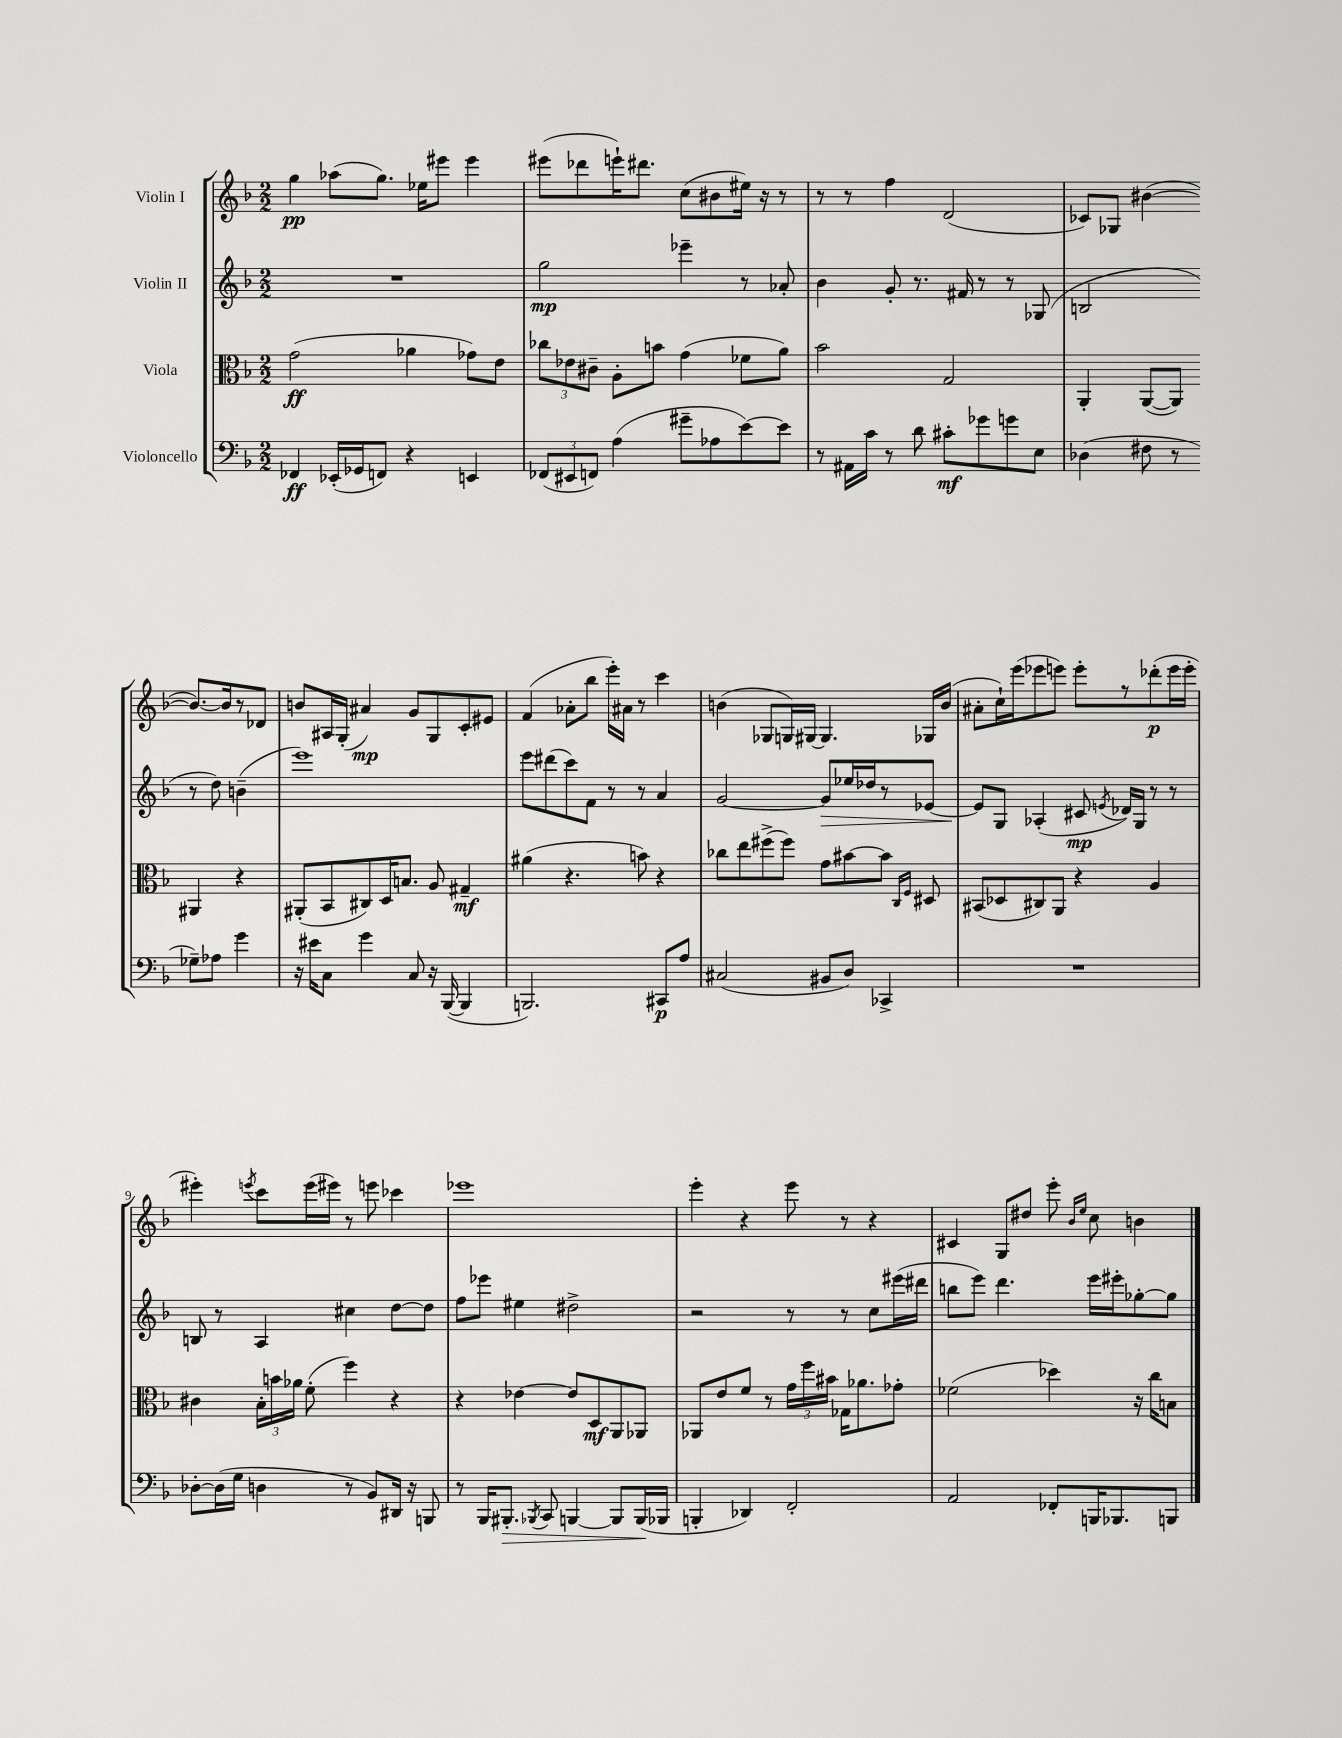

**kern	**dynam	**kern	**dynam	**kern	**dynam	**kern	**dynam
*part4	*part4	*part3	*part3	*part2	*part2	*part1	*part1
*staff4	*staff4	*staff3	*staff3	*staff2	*staff2	*staff1	*staff1
*I"Violoncello	*	*I"Viola	*	*I"Violin II	*	*I"Violin I	*
*clefF4	*	*clefC3	*	*clefG2	*	*clefG2	*
*k[b-]	*	*k[b-]	*	*k[b-]	*	*k[b-]	*
*M2/2	*	*M2/2	*	*M2/2	*	*M2/2	*
=1	=1	=1	=1	=1	=1	=1	=1
4FF-X/	ff	(2g\	ff	1r	.	4gg\	pp
(16EE-X'/LL	.	.	.	.	.	(8aa-X\L	.
16GG-X/J	.	.	.	.	.	.	.
8FFn/J)	.	.	.	.	.	8.gg\J)	.
4r	.	4a-X\	.	.	.	.	.
.	.	.	.	.	.	16ee-X\KL	.
.	.	.	.	.	.	8eee#X\J	.
4EEn/	.	8g-X\L)	.	.	.	4eee#\	.
.	.	8e\J	.	.	.	.	.
=2	=2	=2	=2	=2	=2	=2	=2
(12FF-X/L	.	12cc-X\L	.	2gg\	mp	(8eee#X\L	.
12EE#X/	.	12e-X\	.	.	.	.	.
.	.	.	.	.	.	8ddd-X\	.
12FFn/J)	.	12c#X~\J	.	.	.	.	.
(4A\	.	8A'\L	.	.	.	16eeen`\K)	.
.	.	.	.	.	.	8.ddd#X\J	.
.	.	8bn\J	.	.	.	.	.
8g#X~\L	.	(4g\	.	4eee-X~\	.	(8cc\L	.
8A-X\	.	.	.	.	.	8b#X\	.
[8e\)	.	8f-X\L	.	8r	.	16ee#X\Jk)	.
.	.	.	.	.	.	16r	.
8e\J]	.	8a\J)	.	8a-X'/	.	8r	.
=3	=3	=3	=3	=3	=3	=3	=3
8r	.	2b-\	.	4b-\	.	8r	.
16AA#X\LL	.	.	.	.	.	8r	.
16c\JJ	.	.	.	.	.	.	.
8r	.	.	.	8g'/	.	4ff\	.
8d\	.	.	.	8.r	.	.	.
8c#X'\L	mf	2G/	.	.	.	(2d/	.
.	.	.	.	16f#X/	.	.	.
8g-X\	.	.	.	8r	.	.	.
8gn\	.	.	.	8r	.	.	.
8E\J	.	.	.	(8G-X/	.	.	.
=4	=4	=4	=4	=4	=4	=4	=4
(4D-X\	.	4AA'/	.	2Bn/	.	8c-X/L)	.
.	.	.	.	.	.	8G-X/J	.
8F#X\	.	([8AA/L	.	.	.	([4b#X\	.
8r	.	8AA/J])	.	.	.	.	.
8G-X~\L)	.	4AA#X/	.	8r	.	8.b#/L_)	.
8A-X\J	.	.	.	8dd\)	.	.	.
.	.	.	.	.	.	16b#/k]	.
4g\	.	4r	.	(4bn~\	.	8r	.
.	.	.	.	.	.	8d-X/J	.
!!LO:LB:g=z
=5	=5	=5	=5	=5	=5	=5	=5
16r	.	(8AA#X'/L	.	1eee)	.	8bn/L	.
16e#X\KL	.	.	.	.	.	.	.
8C\J	.	8BB-/	.	.	.	16A#X/L	.
.	.	.	.	.	.	(16G'/JJ	.
4g\	.	8C#X/)	.	.	.	4a#X/)	mp
.	.	16D/K	.	.	.	.	.
.	.	8.Bn/J	.	.	.	.	.
8C/	.	.	.	.	.	8g/L	.
16r	.	8A/	.	.	.	8G/	.
([16BBB-/	.	.	.	.	.	.	.
4BBB-/]	.	4G#X~/	mf	.	.	8c'/	.
.	.	.	.	.	.	8e#X/J	.
=6	=6	=6	=6	=6	=6	=6	=6
2.BBBn/)	.	(4a#X\	.	8eee\L	.	(4f/	.
.	.	.	.	(8ddd#X\	.	.	.
.	.	4.r	.	8ccc\)	.	8a-X'\L	.
.	.	.	.	8f\J	.	8bb-\J	.
.	.	.	.	8r	.	16eee'\LL)	.
.	.	.	.	.	.	16a#X\JJ	.
.	.	8bn\)	.	8r	.	8r	.
8CC#X/L	p	4r	.	4a/	.	4ccc\	.
8A/J	.	.	.	.	.	.	.
=7	=7	=7	=7	=7	=7	=7	=7
(2C#X/	.	8cc-X\L	.	[2g/	.	(4bn\	.
.	.	8ee\	.	.	.	.	.
.	.	(8ff#X^\	.	.	.	8G-X/L	.
.	.	8ff#\J)	.	.	.	16Gn/L)	.
.	.	.	.	.	.	[16G#X/JJ	.
!	!	!	!	!	!LO:HP:b	!	!
8BB#X/L	.	8g\L	.	8g/L]	>	4.G#/]	.
8D/J)	.	[8b#X\	.	16ee-X/L	.	.	.
.	.	.	.	16dd-X/J	.	.	.
4CC-X^/	.	8b#\J]	.	8r	.	.	.
.	.	16qqC/LL	.	.	.	.	.
.	.	16qqF/JJ	.	.	.	.	.
.	.	8D#X/	.	[8e-X/J	.	16G-X/LL	.
.	.	.	.	.	.	(16b/JJ	.
=8	=8	=8	=8	=8	=8	=8	=8
1r	.	(8BB#X/L	.	8e-/L]	.	8a#X'\L	.
.	.	8D-X/	.	8G/J	]	16cc`\L)	.
.	.	.	.	.	.	(16eee\J	.
.	.	8C#X/)	.	(4A-X'/	.	8eee-X\	.
.	.	8AA/J	.	.	.	8eeen\J)	.
.	.	4r	.	8c#X/	mp	8eee'\L	.
.	.	.	.	8qen/	.	.	.
.	.	.	.	16d-X/LL)	.	8r	.
.	.	.	.	16G/JJ	.	.	.
.	.	4A/	.	8r	.	(8ddd-X'\	p
.	.	.	.	8r	.	16eee\L	.
.	.	.	.	.	.	16eee'\JJ	.
!!LO:LB:g=z
=9	=9	=9	=9	=9	=9	=9	=9
[8D-X'\L	.	4c#X\	.	8Bn/	.	4eee#X'\)	.
(16D-\L]	.	.	.	8r	.	.	.
16G\JJ	.	.	.	.	.	.	.
.	.	.	.	.	.	8qeeen/	.
4Dn\	.	24B-'\LL	.	4A/	.	8ccc\L	.
.	.	24bn\	.	.	.	.	.
.	.	24a-X\JJ	.	.	.	.	.
.	.	(8f'\	.	.	.	(16eee\L	.
.	.	.	.	.	.	16eee#X\JJ)	.
8r	.	4ff\)	.	4cc#X\	.	8r	.
8BB-/L)	.	.	.	.	.	8eeen\	.
16DD#X/Jk	.	4r	.	[8dd\L	.	4ccc-X\	.
16r	.	.	.	.	.	.	.
8BBBn/	.	.	.	8dd\J]	.	.	.
=10	=10	=10	=10	=10	=10	=10	=10
8r	.	4r	.	8ff\L	.	1eee-X	.
16BBB-/KL	.	.	.	8eee-X\J	.	.	.
!	!LO:HP:b	!	!	!	!	!	!
8.BBB#X'/J	>	.	.	.	.	.	.
.	.	[4e-X\	.	4ee#X\	.	.	.
8qBBB-X/	.	.	.	.	.	.	.
8CC/	.	.	.	.	.	.	.
[4BBBn/	.	8e-/L]	.	2dd#X^\	.	.	.
.	.	8D/	mf	.	.	.	.
8BBB/L]	.	8AA/	.	.	.	.	.
(16BBB/L	.	8AA-X/J	.	.	.	.	.
16BBB-X/JJ	]	.	.	.	.	.	.
=11	=11	=11	=11	=11	=11	=11	=11
4BBBn'/	.	8AA-X/L	.	2r	.	4eee'\	.
.	.	8e/	.	.	.	.	.
4DD-X/)	.	8f/J	.	.	.	4r	.
.	.	8r	.	.	.	.	.
2FF'/	.	24g\LL	.	8r	.	8eee\	.
.	.	24ff\	.	.	.	.	.
.	.	24b#X\JJ	.	.	.	.	.
.	.	16G-X\KL	.	8r	.	8r	.
.	.	8.a-X\	.	.	.	.	.
.	.	.	.	8cc\L	.	4r	.
.	.	8g-X'\J	.	(16eee#X\L	.	.	.
.	.	.	.	16ddd#X\JJ	.	.	.
=12	=12	=12	=12	=12	=12	=12	=12
2AA/	.	(2f-X\	.	8bbn\L	.	4c#X/	.
.	.	.	.	8eee\J)	.	.	.
.	.	.	.	4.ddd\	.	8G/L	.
.	.	.	.	.	.	8dd#X/J	.
8FF-X'/L	.	4dd-X\)	.	.	.	8eee'\	.
.	.	.	.	.	.	16qqb-/LL	.
.	.	.	.	.	.	16qqee/JJ	.
16BBBn/K	.	.	.	16eee\LL	.	8cc\	.
8.BBB-X/	.	.	.	16eee#X'\J	.	.	.
.	.	16r	.	[8gg-X'\	.	4bn\	.
.	.	16cc\KL	.	.	.	.	.
8BBBn/J	.	8Bn\J	.	8gg-\J]	.	.	.
==	==	==	==	==	==	==	==
*-	*-	*-	*-	*-	*-	*-	*-
